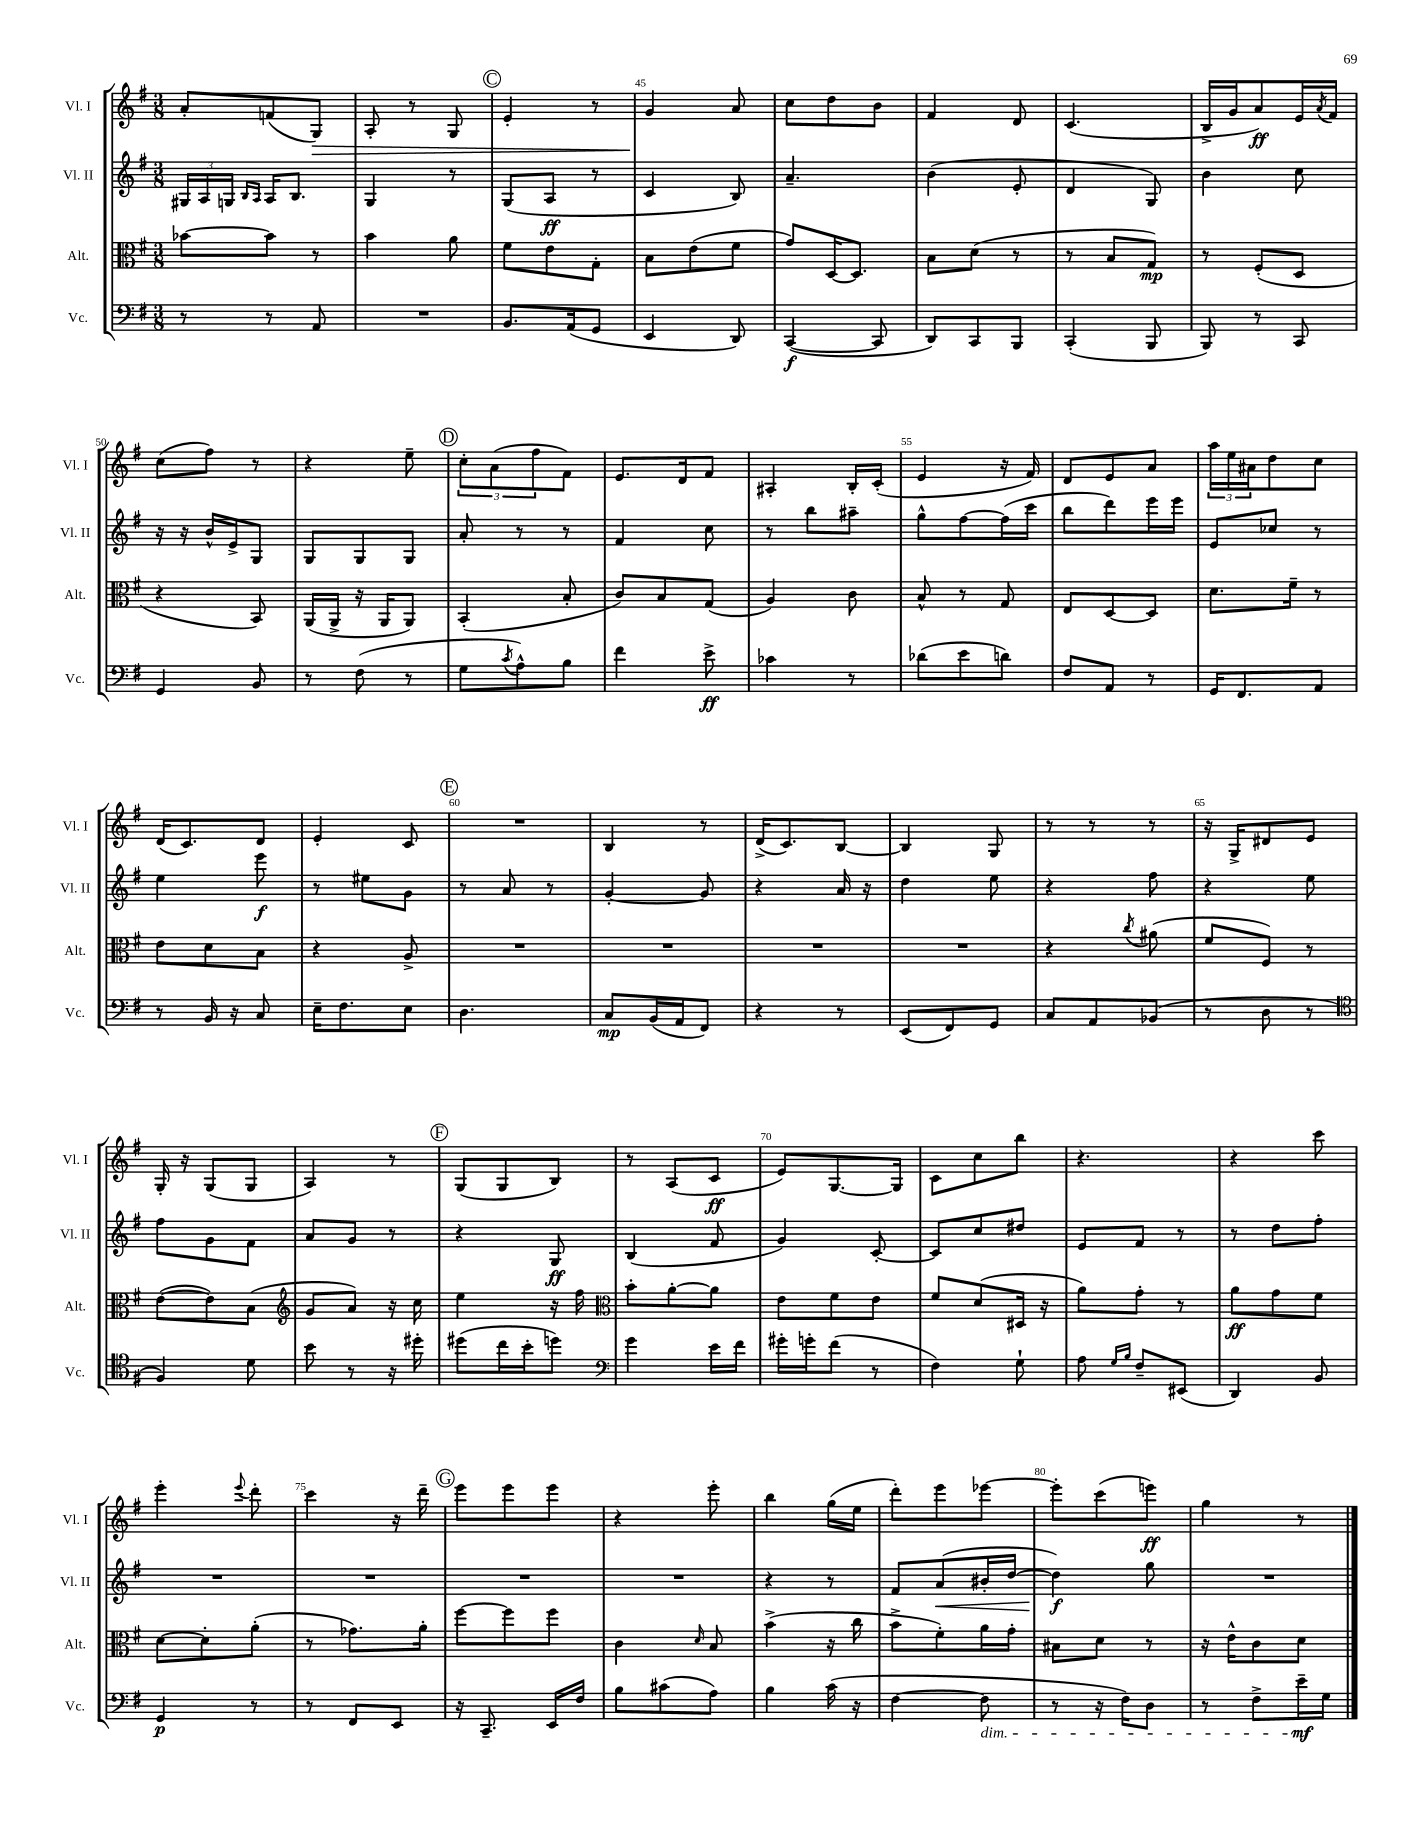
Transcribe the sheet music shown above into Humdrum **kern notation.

**kern	**dynam	**kern	**dynam	**kern	**dynam	**kern	**dynam
*part4	*part4	*part3	*part3	*part2	*part2	*part1	*part1
*staff4	*staff4	*staff3	*staff3	*staff2	*staff2	*staff1	*staff1
*I"Vc.	*	*I"Alt.	*	*I"Vl. II	*	*I"Vl. I	*
*I'Vc.	*	*I'Alt.	*	*I'Vl. II	*	*I'Vl. I	*
*clefF4	*	*clefC3	*	*clefG2	*	*clefG2	*
*k[f#]	*	*k[f#]	*	*k[f#]	*	*k[f#]	*
*M3/8	*	*M3/8	*	*M3/8	*	*M3/8	*
=42	=42	=42	=42	=42	=42	=42	=42
8r	.	[8b-X\L	.	24G#X/LL	.	8a'/L	.
.	.	.	.	24A/	.	.	.
.	.	.	.	24Gn/JJ	.	.	.
.	.	.	.	16qqB/LL	.	.	.
.	.	.	.	16qqA/JJ	.	.	.
8r	.	8b-\J]	.	16A/KL	.	(8fn/	.
.	.	.	.	8.B/J	.	.	.
!	!	!	!	!	!	!	!LO:HP:b
8AA/	.	8r	.	.	.	8G/J)	>
=43	=43	=43	=43	=43	=43	=43	=43
4.r	.	4b\	.	4G/	.	8A'/	.
.	.	.	.	.	.	8r	.
.	.	8a\	.	8r	.	8G/	.
!!LO:REH:place=s1:t=C
=44	=44	=44	=44	=44	=44	=44	=44
8.BB/L	.	8f#\L	.	(8G/L	.	4e'/	.
.	.	8e\	.	8A/J	ff	.	.
(16AA/k	.	.	.	.	.	.	.
8GG/J	.	8G'\J	.	8r	.	8r	.
=45	=45	=45	=45	=45	=45	=45	=45
4EE/	.	8B\L	.	4c/	.	4g/	.
.	.	(8e\	.	.	.	.	.
8DD/)	.	8f#\J	.	8B/)	.	8a/	]
=46	=46	=46	=46	=46	=46	=46	=46
([4CC/	f	8g/L)	.	4.a~/	.	8cc\L	.
.	.	[16D/K	.	.	.	8dd\	.
.	.	8.D/J]	.	.	.	.	.
8CC/]	.	.	.	.	.	8b\J	.
=47	=47	=47	=47	=47	=47	=47	=47
8DD/L)	.	8B\L	.	(4b\	.	4f#/	.
8CC/	.	(8d\J	.	.	.	.	.
8BBB/J	.	8r	.	8e'/	.	8d/	.
=48	=48	=48	=48	=48	=48	=48	=48
(4CC'/	.	8r	.	4d/	.	(4.c/	.
.	.	8B/L	.	.	.	.	.
8BBB/	.	8G/J)	mp	8G/)	.	.	.
=49	=49	=49	=49	=49	=49	=49	=49
8BBB/)	.	8r	.	4b\	.	16B^/LL	.
.	.	.	.	.	.	16g/J	.
8r	.	(8F#'/L	.	.	.	8a/)	ff
8CC/	.	8D/J	.	8cc\	.	16e/L	.
.	.	.	.	.	.	8qa/	.
.	.	.	.	.	.	16f#/JJ	.
!!LO:LB:g=z
=50	=50	=50	=50	=50	=50	=50	=50
4GG/	.	4r	.	16r	.	(8cc\L	.
.	.	.	.	16r	.	.	.
.	.	.	.	16b^^/LL	.	8ff#\J)	.
.	.	.	.	16e^/J	.	.	.
8BB/	.	8BB/)	.	8G/J	.	8r	.
=51	=51	=51	=51	=51	=51	=51	=51
8r	.	(16AA/LL	.	8G/L	.	4r	.
.	.	16AA^/JJ	.	.	.	.	.
(8F#\	.	16r	.	8G/	.	.	.
.	.	16AA/KL	.	.	.	.	.
8r	.	8AA/J)	.	8G/J	.	8ee~\	.
!!LO:REH:place=s1:t=D
=52	=52	=52	=52	=52	=52	=52	=52
8G\L	.	(4BB'/	.	8a'/	.	12cc'\L	.
.	.	.	.	.	.	(12a\	.
8qc/	.	.	.	.	.	.	.
8A^^\)	.	.	.	8r	.	.	.
.	.	.	.	.	.	12ff#\	.
8B\J	.	8B'/	.	8r	.	8f#\J)	.
=53	=53	=53	=53	=53	=53	=53	=53
4f#\	.	8c/L)	.	4f#/	.	8.e/L	.
.	.	8B/	.	.	.	.	.
.	.	.	.	.	.	16d/k	.
8e^\	ff	(8G/J	.	8cc\	.	8f#/J	.
=54	=54	=54	=54	=54	=54	=54	=54
4c-X\	.	4A/)	.	8r	.	4A#X'/	.
.	.	.	.	8bb\L	.	.	.
8r	.	8c\	.	8aa#X~\J	.	16B'/LL	.
.	.	.	.	.	.	(16c'/JJ	.
=55	=55	=55	=55	=55	=55	=55	=55
(8d-X\L	.	8B^^/	.	8gg^^\L	.	4e/	.
8e\	.	8r	.	[8ff#\	.	.	.
8dn\J)	.	8G/	.	(16ff#\L]	.	16r	.
.	.	.	.	16ccc\JJ	.	16f#/)	.
=56	=56	=56	=56	=56	=56	=56	=56
8F#/L	.	8E/L	.	8bb\L	.	8d/L	.
8AA/J	.	[8D/	.	8ddd\)	.	8e/	.
8r	.	8D/J]	.	16eee\L	.	8a/J	.
.	.	.	.	16eee\JJ	.	.	.
=57	=57	=57	=57	=57	=57	=57	=57
16GG/KL	.	8.d\L	.	8e/L	.	24aa\LL	.
.	.	.	.	.	.	24ee\	.
8.FF#/	.	.	.	.	.	.	.
.	.	.	.	.	.	24a#X\J	.
.	.	.	.	8cc-X/J	.	8dd\	.
.	.	16f#~\Jk	.	.	.	.	.
8AA/J	.	8r	.	8r	.	8cc\J	.
!!LO:LB:g=z
=58	=58	=58	=58	=58	=58	=58	=58
8r	.	8e\L	.	4ee\	.	(16d/KL	.
.	.	.	.	.	.	8.c/)	.
16BB/	.	8d\	.	.	.	.	.
16r	.	.	.	.	.	.	.
8C/	.	8B\J	.	8eee\	f	8d/J	.
=59	=59	=59	=59	=59	=59	=59	=59
16E~\KL	.	4r	.	8r	.	4e'/	.
8.F#\	.	.	.	.	.	.	.
.	.	.	.	8ee#X\L	.	.	.
8E\J	.	8A^/	.	8g\J	.	8c/	.
!!LO:REH:place=s1:t=E
=60	=60	=60	=60	=60	=60	=60	=60
4.D\	.	4.r	.	8r	.	4.r	.
.	.	.	.	8a/	.	.	.
.	.	.	.	8r	.	.	.
=61	=61	=61	=61	=61	=61	=61	=61
8C/L	mp	4.r	.	[4g'/	.	4B/	.
(16BB/L	.	.	.	.	.	.	.
16AA/J	.	.	.	.	.	.	.
8FF#/J)	.	.	.	8g/]	.	8r	.
=62	=62	=62	=62	=62	=62	=62	=62
4r	.	4.r	.	4r	.	(16d^/KL	.
.	.	.	.	.	.	8.c/)	.
8r	.	.	.	16a/	.	[8B/J	.
.	.	.	.	16r	.	.	.
=63	=63	=63	=63	=63	=63	=63	=63
(8EE/L	.	4.r	.	4dd\	.	4B/]	.
8FF#/)	.	.	.	.	.	.	.
8GG/J	.	.	.	8ee\	.	8G/	.
=64	=64	=64	=64	=64	=64	=64	=64
8C/L	.	4r	.	4r	.	8r	.
8AA/	.	.	.	.	.	8r	.
.	.	8qcc/	.	.	.	.	.
(8BB-X/J	.	(8a#X\	.	8ff#\	.	8r	.
=65	=65	=65	=65	=65	=65	=65	=65
8r	.	8f#/L	.	4r	.	16r	.
.	.	.	.	.	.	16G^/KL	.
8D\	.	8F#/J)	.	.	.	8d#X/	.
8r	.	8r	.	8ee\	.	8e/J	.
!!LO:LB:g=z
=66	=66	=66	=66	=66	=66	=66	=66
*clefC4	*	*	*	*	*	*	*
4F#/)	.	([8e\L	.	8ff#\L	.	16G'/	.
.	.	.	.	.	.	16r	.
.	.	8e\])	.	8g\	.	(8G/L	.
8d\	.	(8B\J	.	8f#\J	.	8G/J	.
=67	=67	=67	=67	=67	=67	=67	=67
*	*	*clefG2	*	*	*	*	*
8b\	.	8g/L	.	8a/L	.	4A/)	.
8r	.	8a/J)	.	8g/J	.	.	.
16r	.	16r	.	8r	.	8r	.
16dd#X'\	.	16cc\	.	.	.	.	.
!!LO:REH:place=s1:t=F
=68	=68	=68	=68	=68	=68	=68	=68
(8dd#X\L	.	4ee\	.	4r	.	(8G/L	.
16cc\L	.	.	.	.	.	8G/	.
16b'\J	.	.	.	.	.	.	.
8ddn\J)	.	16r	.	8G/	ff	8B/J)	.
.	.	16ff#\	.	.	.	.	.
=69	=69	=69	=69	=69	=69	=69	=69
*clefF4	*	*clefC3	*	*	*	*	*
4g\	.	8b'\L	.	(4B/	.	8r	.
.	.	[8a'\	.	.	.	(8A/L	.
16e\LL	.	8a\J]	.	8f#/	.	8c/J	ff
16f#\JJ	.	.	.	.	.	.	.
=70	=70	=70	=70	=70	=70	=70	=70
16g#X'\LL	.	8e\L	.	4g/)	.	8e/L)	.
16gn'\J	.	.	.	.	.	.	.
(8f#\J	.	8f#\	.	.	.	[8.G/	.
8r	.	8e\J	.	[8c'/	.	.	.
.	.	.	.	.	.	16G/Jk]	.
=71	=71	=71	=71	=71	=71	=71	=71
4F#\)	.	8f#/L	.	8c/L]	.	8c\L	.
.	.	(8d/	.	8cc/	.	8cc\	.
8G`\	.	16D#X/Jk	.	8dd#X/J	.	8bb\J	.
.	.	16r	.	.	.	.	.
=72	=72	=72	=72	=72	=72	=72	=72
8A\	.	8a\L)	.	8e/L	.	4.r	.
16qqG/LL	.	.	.	.	.	.	.
16qqB/JJ	.	.	.	.	.	.	.
8F#~/L	.	8g'\J	.	8f#/J	.	.	.
(8EE#X/J	.	8r	.	8r	.	.	.
=73	=73	=73	=73	=73	=73	=73	=73
4DD/)	.	8a\L	ff	8r	.	4r	.
.	.	8g\	.	8dd\L	.	.	.
8BB/	.	8f#\J	.	8ff#'\J	.	8ccc\	.
!!LO:LB:g=z
=74	=74	=74	=74	=74	=74	=74	=74
4GG/	p	[8d\L	.	4.r	.	4eee'\	.
.	.	8d'\]	.	.	.	.	.
.	.	.	.	.	.	8qqeee/	.
8r	.	(8a'\J	.	.	.	8ddd'\	.
=75	=75	=75	=75	=75	=75	=75	=75
8r	.	8r	.	4.r	.	4ccc\	.
8FF#/L	.	8.g-X\L)	.	.	.	.	.
8EE/J	.	.	.	.	.	16r	.
.	.	16a'\Jk	.	.	.	16ddd~\	.
!!LO:REH:place=s1:t=G
=76	=76	=76	=76	=76	=76	=76	=76
16r	.	[8ff#\L	.	4.r	.	8eee\L	.
8.CC~/	.	.	.	.	.	.	.
.	.	8ff#\]	.	.	.	8eee\	.
16EE/LL	.	8ff#\J	.	.	.	8eee\J	.
16F#/JJ	.	.	.	.	.	.	.
=77	=77	=77	=77	=77	=77	=77	=77
8B\L	.	4c\	.	4.r	.	4r	.
(8c#X\	.	.	.	.	.	.	.
.	.	16qqd/	.	.	.	.	.
8A\J)	.	8B/	.	.	.	8eee'\	.
=78	=78	=78	=78	=78	=78	=78	=78
4B\	.	(4b^\	.	4r	.	4bb\	.
(16c\	.	16r	.	8r	.	(16gg\LL	.
16r	.	16cc\	.	.	.	16ee\JJ	.
=79	=79	=79	=79	=79	=79	=79	=79
[4F#\	.	8b^\L	.	8f#/L	.	8ddd'\L)	.
!	!	!	!	!	!LO:HP:b	!	!
.	.	8f#'\)	.	(8a/	<	8eee\	.
!LO:TX:b:i:t=dim.	!	!	!	!	!	!	!
8F#\]	.	16a\L	.	16b#X'/L	.	[8eee-X\J	.
.	.	16g'\JJ	.	[16dd/JJ	.	.	.
=80	=80	=80	=80	=80	=80	=80	=80
8r	.	8B#X\L	.	4dd\])	f	8eee-'\L]	.
16r	.	8d\J	.	.	.	(8ccc\	.
16F#\KL)	.	.	.	.	.	.	.
8D\J	.	8r	.	8gg\	[	8eeen\J)	ff
=81	=81	=81	=81	=81	=81	=81	=81
8r	.	16r	.	4.r	.	4gg\	.
.	.	16e^^\KL	.	.	.	.	.
8F#^\L	.	8c\	.	.	.	.	.
16e~\L	mf	8d\J	.	.	.	8r	.
16G\JJ	.	.	.	.	.	.	.
==	==	==	==	==	==	==	==
*-	*-	*-	*-	*-	*-	*-	*-
